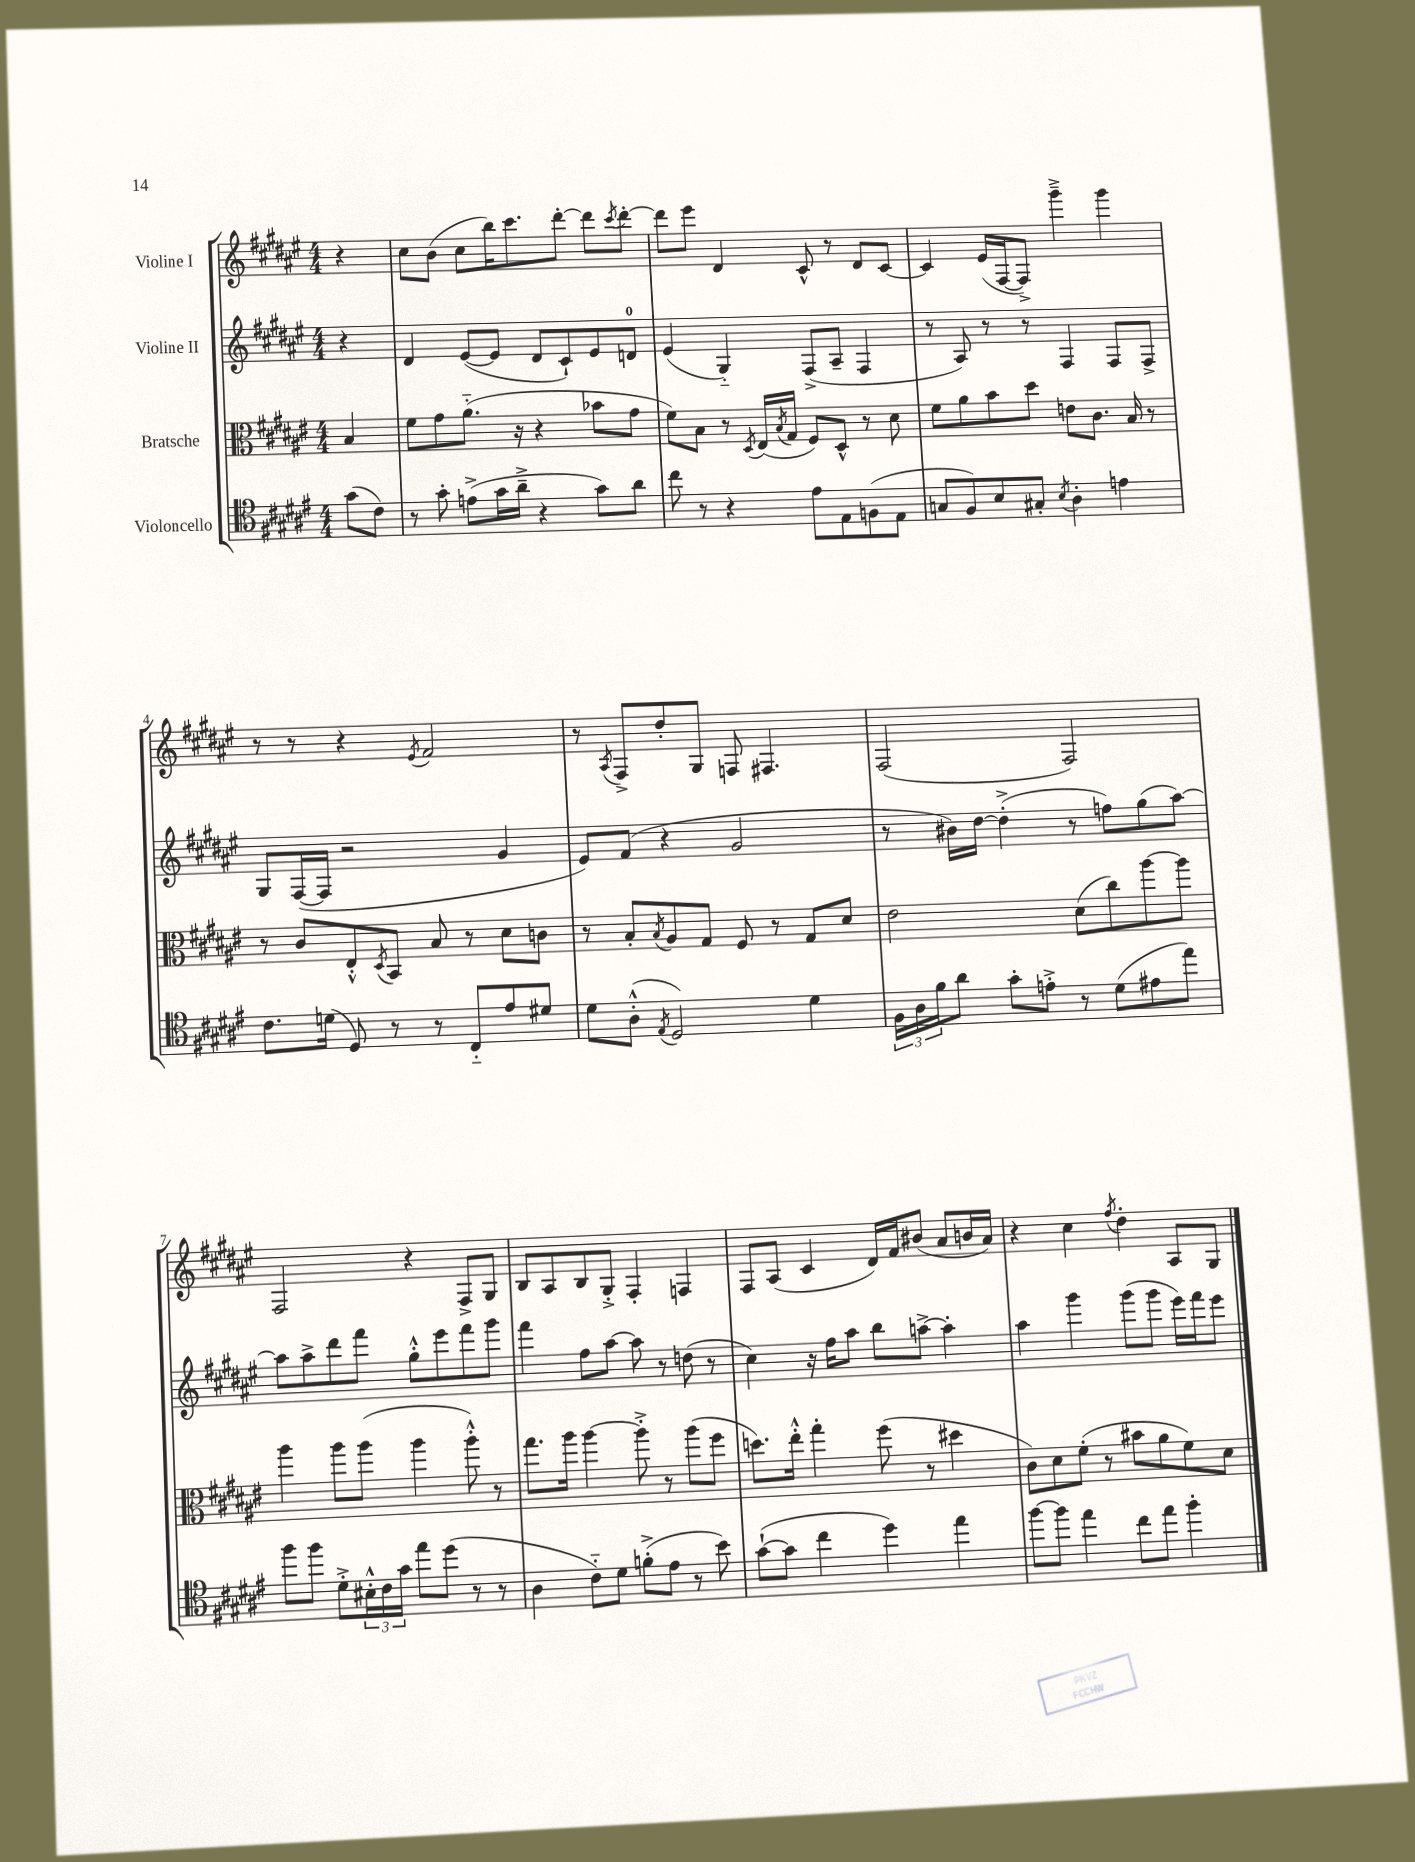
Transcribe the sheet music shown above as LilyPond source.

<<
\new StaffGroup <<
\new Staff = "s0" \with { instrumentName = "Violine I" } {
    \clef treble \key fis \major \numericTimeSignature \time 4/4 \partial 4
    r4 |
    cis''8 b'8( cis''8 b''16) cis'''8. dis'''8~-. dis'''8 \acciaccatura { cis'''8 } dis'''8~-. |
    dis'''8 eis'''8 dis'4 cis'8-^ r8 dis'8 cis'8~ |
    cis'4 eis'16( fis16~ fis8->) gis'''4---> gis'''4 |
    r8 r8 r4 \acciaccatura { eis'8 } fis'2 |
    r8 \acciaccatura { ais8 } fis8-> dis''8-. gis8 f8 fis4. |
    fis2( fis2) |
    fis2 r4 fis8-> gis8 |
    b8 ais8 b8 gis8-.-> fis4-. f4 |
    fis8 ais8( cis'4 dis'16) fis'16 bis'8( ais'8 b'16 ais'16) |
    r4 cis''4 \acciaccatura { fis''8 } dis''4-. ais8 gis8 \bar "|." |
}
\new Staff = "s1" \with { instrumentName = "Violine II" } {
    \clef treble \key fis \major \numericTimeSignature \time 4/4 \partial 4
    r4 |
    dis'4 eis'8~( eis'8 dis'8 cis'8-!) eis'8 d'8-0 |
    eis'4( gis4-_) fis8->( ais8-- fis4 |
    r8 ais8) r8 r8 fis4 fis8 fis8-> |
    gis8 fis16~( fis16 r2 gis'4 |
    eis'8) fis'8( r4 gis'2 |
    r8 bis'16) dis''16~ dis''4-.->( r8 f''8) gis''8( ais''8~) |
    ais''8 ais''8-> dis'''8 fis'''8 gis''8-.-^ eis'''8 fis'''8 gis'''8 |
    fis'''4 fis''8 ais''8~ ais''8 r8 d''8( r8 |
    cis''4) r16 fis''16 ais''8 b''8 a''8~-> a''4-. |
    ais''4 gis'''4 gis'''8( gis'''8 eis'''16) fis'''16 eis'''8 \bar "|." |
}
\new Staff = "s2" \with { instrumentName = "Bratsche" } {
    \clef alto \key fis \major \numericTimeSignature \time 4/4 \partial 4
    b4 |
    fis'8 gis'8 ais'8.-_( r16 r4 bes'8 gis'8 |
    fis'8) b8 r8 \acciaccatura { dis8 } eis16( \acciaccatura { b8 } gis16 fis8) dis8-^ r8 dis'8 |
    fis'8 ais'8 b'8 dis''8 e'8 cis'8. b16 r8 |
    r8 cis'8 eis8-.-^ \acciaccatura { dis8 } b,8 b8 r8 dis'8 c'8 |
    r8 b8-. \acciaccatura { b8 } ais8 gis8 fis8 r8 gis8 dis'8 |
    eis'2 dis'8( cis''8) ais''8~ ais''8 |
    ais''4 ais''8 ais''8( ais''4 ais''8-.-^) r8 |
    gis''8. ais''16 ais''4~ ais''8-.-> r8 ais''8( fis''8 |
    d''8.) eis''16-.-^ gis''4-. fis''8( r8 dis''4 |
    cis'8) dis'8 fis'8-.( r8 bis'8 ais'8 fis'8) dis'8 \bar "|." |
}
\new Staff = "s3" \with { instrumentName = "Violoncello" } {
    \clef tenor \key fis \major \numericTimeSignature \time 4/4 \partial 4
    gis'8( cis'8) |
    r8 gis'8-. e'8->( gis'16 ais'16---> r4 gis'8) ais'8 |
    cis''8 r8 r4 eis'8 eis8 f8( eis8 |
    g8 fis8) b8 gis8-. \acciaccatura { b8 } ais4-. e'4 |
    cis'8. d'16( dis8) r8 r8 cis8-_ eis'8 dis'8 |
    dis'8 ais8-.-^( \acciaccatura { eis8 } dis2) dis'4 |
    \tuplet 3/2 { fis16 ais16 fis'16 } ais'8 gis'8-. e'8-.-> r8 dis'8( eis'8 eis''8) |
    fis''8 fis''8 dis'8-.-> \tuplet 3/2 { bis16-.-^ cis'16 gis'16 } eis''8 dis''8( r8 r8 |
    ais4 cis'8-_) dis'8 f'8-.->( eis'8 r8 b'8) |
    gis'8~-!( gis'8 cis''4 dis''4) eis''4 |
    fis''8~ fis''8 eis''4 cis''8 eis''8 fis''4-. \bar "|." |
}
>>
>>
